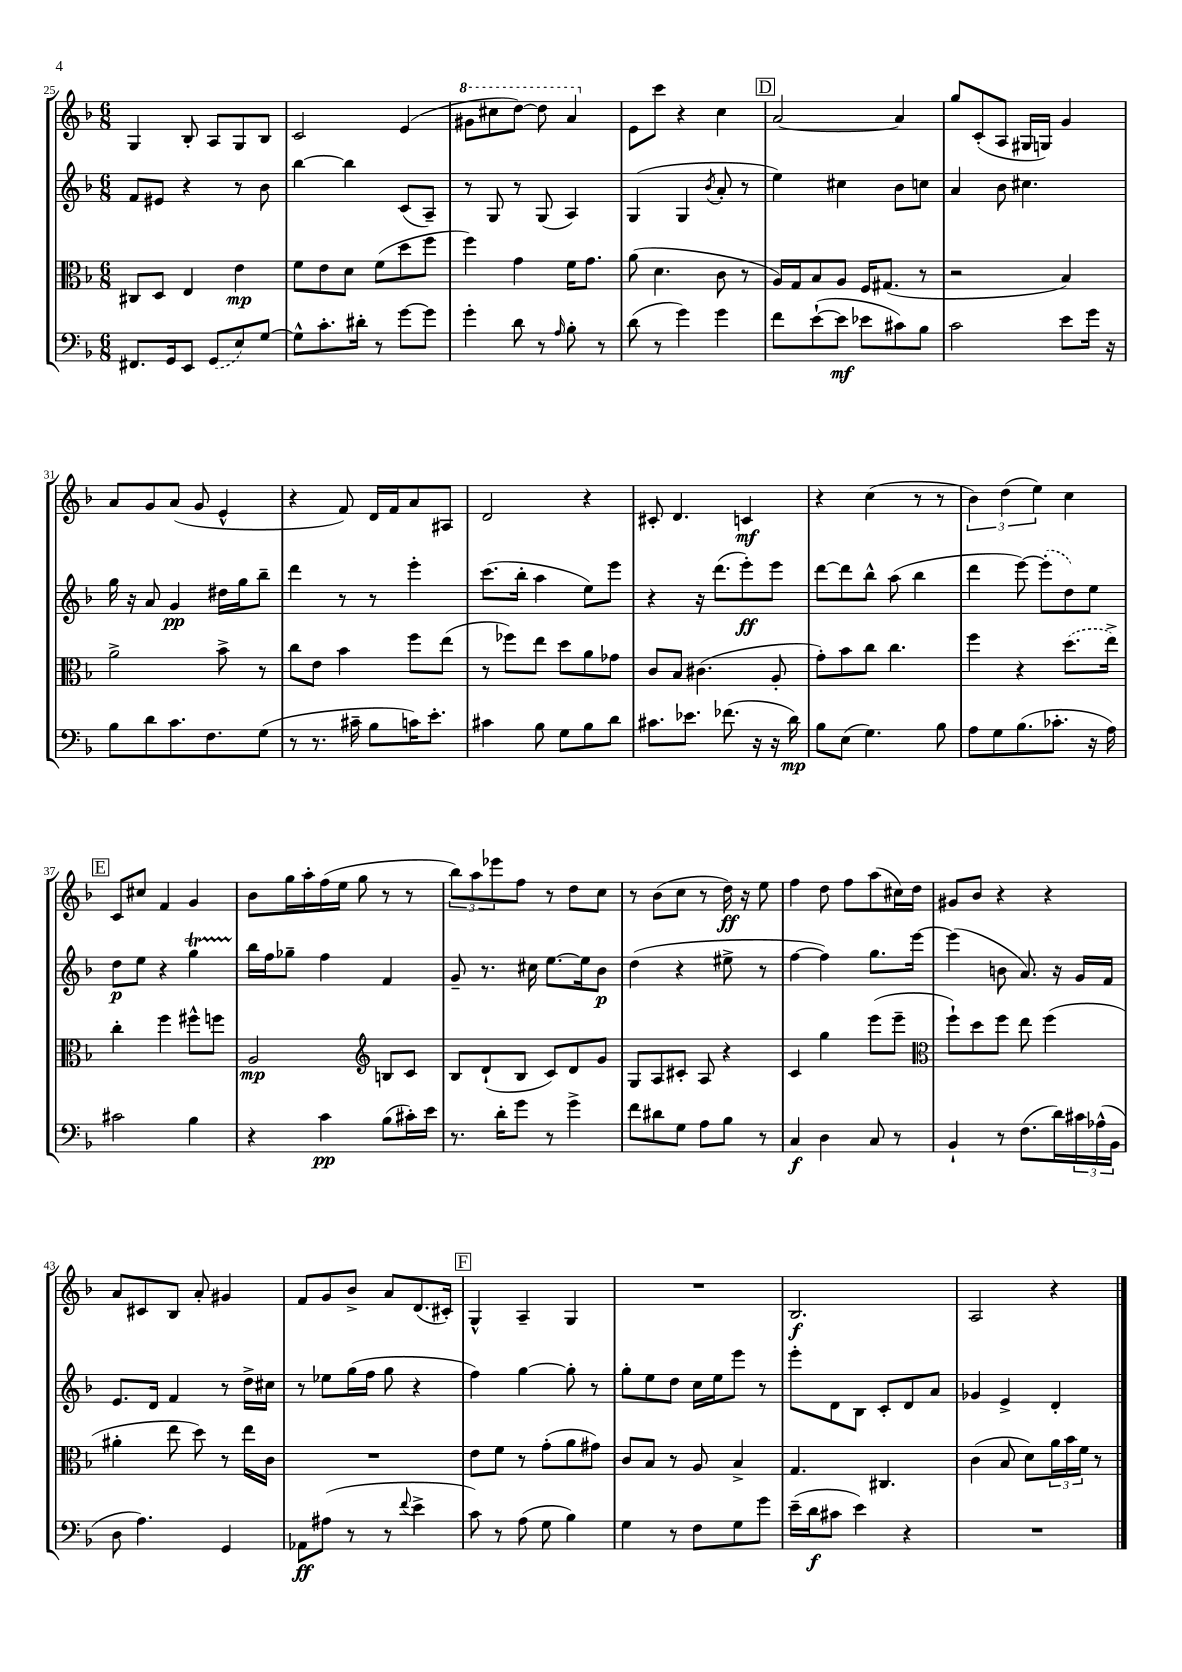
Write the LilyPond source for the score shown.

<<
\new StaffGroup <<
\new Staff = "s0" {
    \clef treble \key f \major \numericTimeSignature \time 6/8
    g4 bes8-. a8 g8 bes8 |
    c'2 e'4( |
    \ottava #1 gis''8 cis'''8 d'''8~) d'''8 a''4 \ottava #0 |
    e'8 c'''8 r4 c''4 |
    \mark \markup { \box "D" } a'2~ a'4 |
    g''8 c'8-.( a8 gis16 g16) g'4 |
    a'8 g'8 a'8( g'8 e'4-^ |
    r4 f'8) d'16 f'16 a'8 ais8 |
    d'2 r4 |
    cis'8-. d'4. c'4\mf |
    r4 c''4( r8 r8 |
    \tuplet 3/2 { bes'4) d''4( e''4) } c''4 |
    \mark \markup { \box "E" } c'8 cis''8 f'4 g'4 |
    bes'8 g''16 a''16-. f''16( e''16 g''8 r8 r8 |
    \tuplet 3/2 { bes''8) a''8 ees'''8 } f''8 r8 d''8 c''8 |
    r8 bes'8( c''8 r8 d''16\ff) r16 e''8 |
    f''4 d''8 f''8 a''8( cis''16) d''16 |
    gis'8 bes'8 r4 r4 |
    a'8 cis'8 bes8 a'8-. gis'4 |
    f'8 g'8 bes'8-> a'8 d'8.( cis'16-.) |
    \mark \markup { \box "F" } g4-^ a4-- g4 |
    R2. |
    bes2.\f |
    a2 r4 \bar "|." |
}
\new Staff = "s1" {
    \clef treble \key f \major \numericTimeSignature \time 6/8
    f'8 eis'8 r4 r8 bes'8 |
    bes''4~ bes''4 c'8( a8--) |
    r8 g8 r8 g8( a4) |
    g4( g4 \acciaccatura { bes'8 } a'8-. r8 |
    \mark \markup { \box "D" } e''4) cis''4 bes'8 c''8 |
    a'4 bes'8 cis''4. |
    g''16 r16 a'8 g'4\pp dis''16 g''16 bes''8-- |
    d'''4 r8 r8 e'''4-. |
    c'''8.( bes''16-. a''4 e''8) e'''8 |
    r4 r16 d'''8.( e'''8-.\ff) e'''8 |
    d'''8~ d'''8 bes''8-^ a''8( bes''4 |
    d'''4 e'''8~) \once \slurDashed e'''8-.( d''8) e''8 |
    \mark \markup { \box "E" } d''8\p e''8 r4 g''4\startTrillSpan |
    bes''16\stopTrillSpan f''16 ges''8-- f''4 f'4 |
    g'8-- r8. cis''16 e''8.~ e''16 bes'8\p |
    d''4( r4 eis''8-> r8 |
    f''4~ f''4) g''8. e'''16~ |
    e'''4( b'8 a'8.) r16 g'16 f'16 |
    e'8. d'16 f'4 r8 d''16-> cis''16 |
    r8 ees''8 g''16( f''16 g''8 r4 |
    \mark \markup { \box "F" } f''4) g''4~ g''8-. r8 |
    g''8-. e''8 d''8 c''16 e''16 e'''8 r8 |
    e'''8-. d'8 bes8 c'8-. d'8 a'8 |
    ges'4 e'4-> d'4-. \bar "|." |
}
\new Staff = "s2" {
    \clef alto \key f \major \numericTimeSignature \time 6/8
    cis8 d8 e4 e'4\mp |
    f'8 e'8 d'8 f'8( d''8 f''8 |
    f''4) g'4 f'16 g'8. |
    a'8( d'4. c'8 r8 |
    \mark \markup { \box "D" } a16) g16 bes8 a8 f16 gis8.( r8 |
    r2 bes4) |
    a'2-> bes'8-> r8 |
    c''8 e'8 bes'4 f''8 e''8( |
    r8 fes''8) e''8 d''8 a'8 ges'8 |
    c'8 bes8 cis'4.( a8-. |
    g'8-.) bes'8 c''8 c''4. |
    f''4 r4 \once \slurDashed d''8.( e''16->) |
    \mark \markup { \box "E" } c''4-. f''4 fis''8-^ f''8 |
    a2\mp \clef treble b8 c'8 |
    bes8 d'8-!( bes8 c'8) d'8 g'8 |
    g8 a8 cis'8-. a8 r4 |
    c'4 g''4 e'''8( e'''8-- |
    \clef alto f''8-!) d''8 f''8 e''8 f''4( |
    ais'4-. e''8 d''8) r8 e''16 c'16 |
    R2. |
    \mark \markup { \box "F" } e'8 f'8 r8 g'8-.( a'8 gis'8) |
    c'8 bes8 r8 a8 bes4-> |
    g4. cis4. |
    c'4( bes8 d'8) \tuplet 3/2 { a'16 bes'16 f'16 } r8 \bar "|." |
}
\new Staff = "s3" {
    \clef bass \key f \major \numericTimeSignature \time 6/8
    fis,8. g,16 e,8 \once \slurDashed g,8( e8) g8~ |
    g8-^ c'8.-. dis'16-. r8 g'8~ g'8 |
    g'4-. d'8 r8 \grace { a16 } bes8-. r8 |
    d'8( r8 g'4) g'4 |
    \mark \markup { \box "D" } f'8 e'8~-!( e'8\mf ees'8 cis'8) bes8 |
    c'2 e'8 g'16 r16 |
    bes8 d'8 c'8. f8. g8( |
    r8 r8. cis'16-- bes8 c'16) e'8.-. |
    cis'4 bes8 g8 bes8 d'8 |
    cis'8. ees'8. fes'8.( r16 r16 d'16\mp) |
    bes8 e8( g4.) bes8 |
    a8 g8 bes8.( ces'8.-. r16 a16) |
    \mark \markup { \box "E" } cis'2 bes4 |
    r4 c'4\pp bes8( cis'16-.) e'16 |
    r8. d'16-. g'8 r8 g'4-> |
    f'8 dis'8 g8 a8 bes8 r8 |
    c4\f d4 c8 r8 |
    bes,4-! r8 f8.( d'16) \tuplet 3/2 { cis'16 aes16-^( bes,16 } |
    d8 a4.) g,4 |
    aes,8\ff ais8( r8 r8 \appoggiatura { f'8 } e'4-> |
    \mark \markup { \box "F" } c'8) r8 a8( g8 bes4) |
    g4 r8 f8 g8 g'8 |
    e'16--( d'16\f cis'8 e'4) r4 |
    R2. \bar "|." |
}
>>
>>
\layout { \context { \Score currentBarNumber = #25 } }
